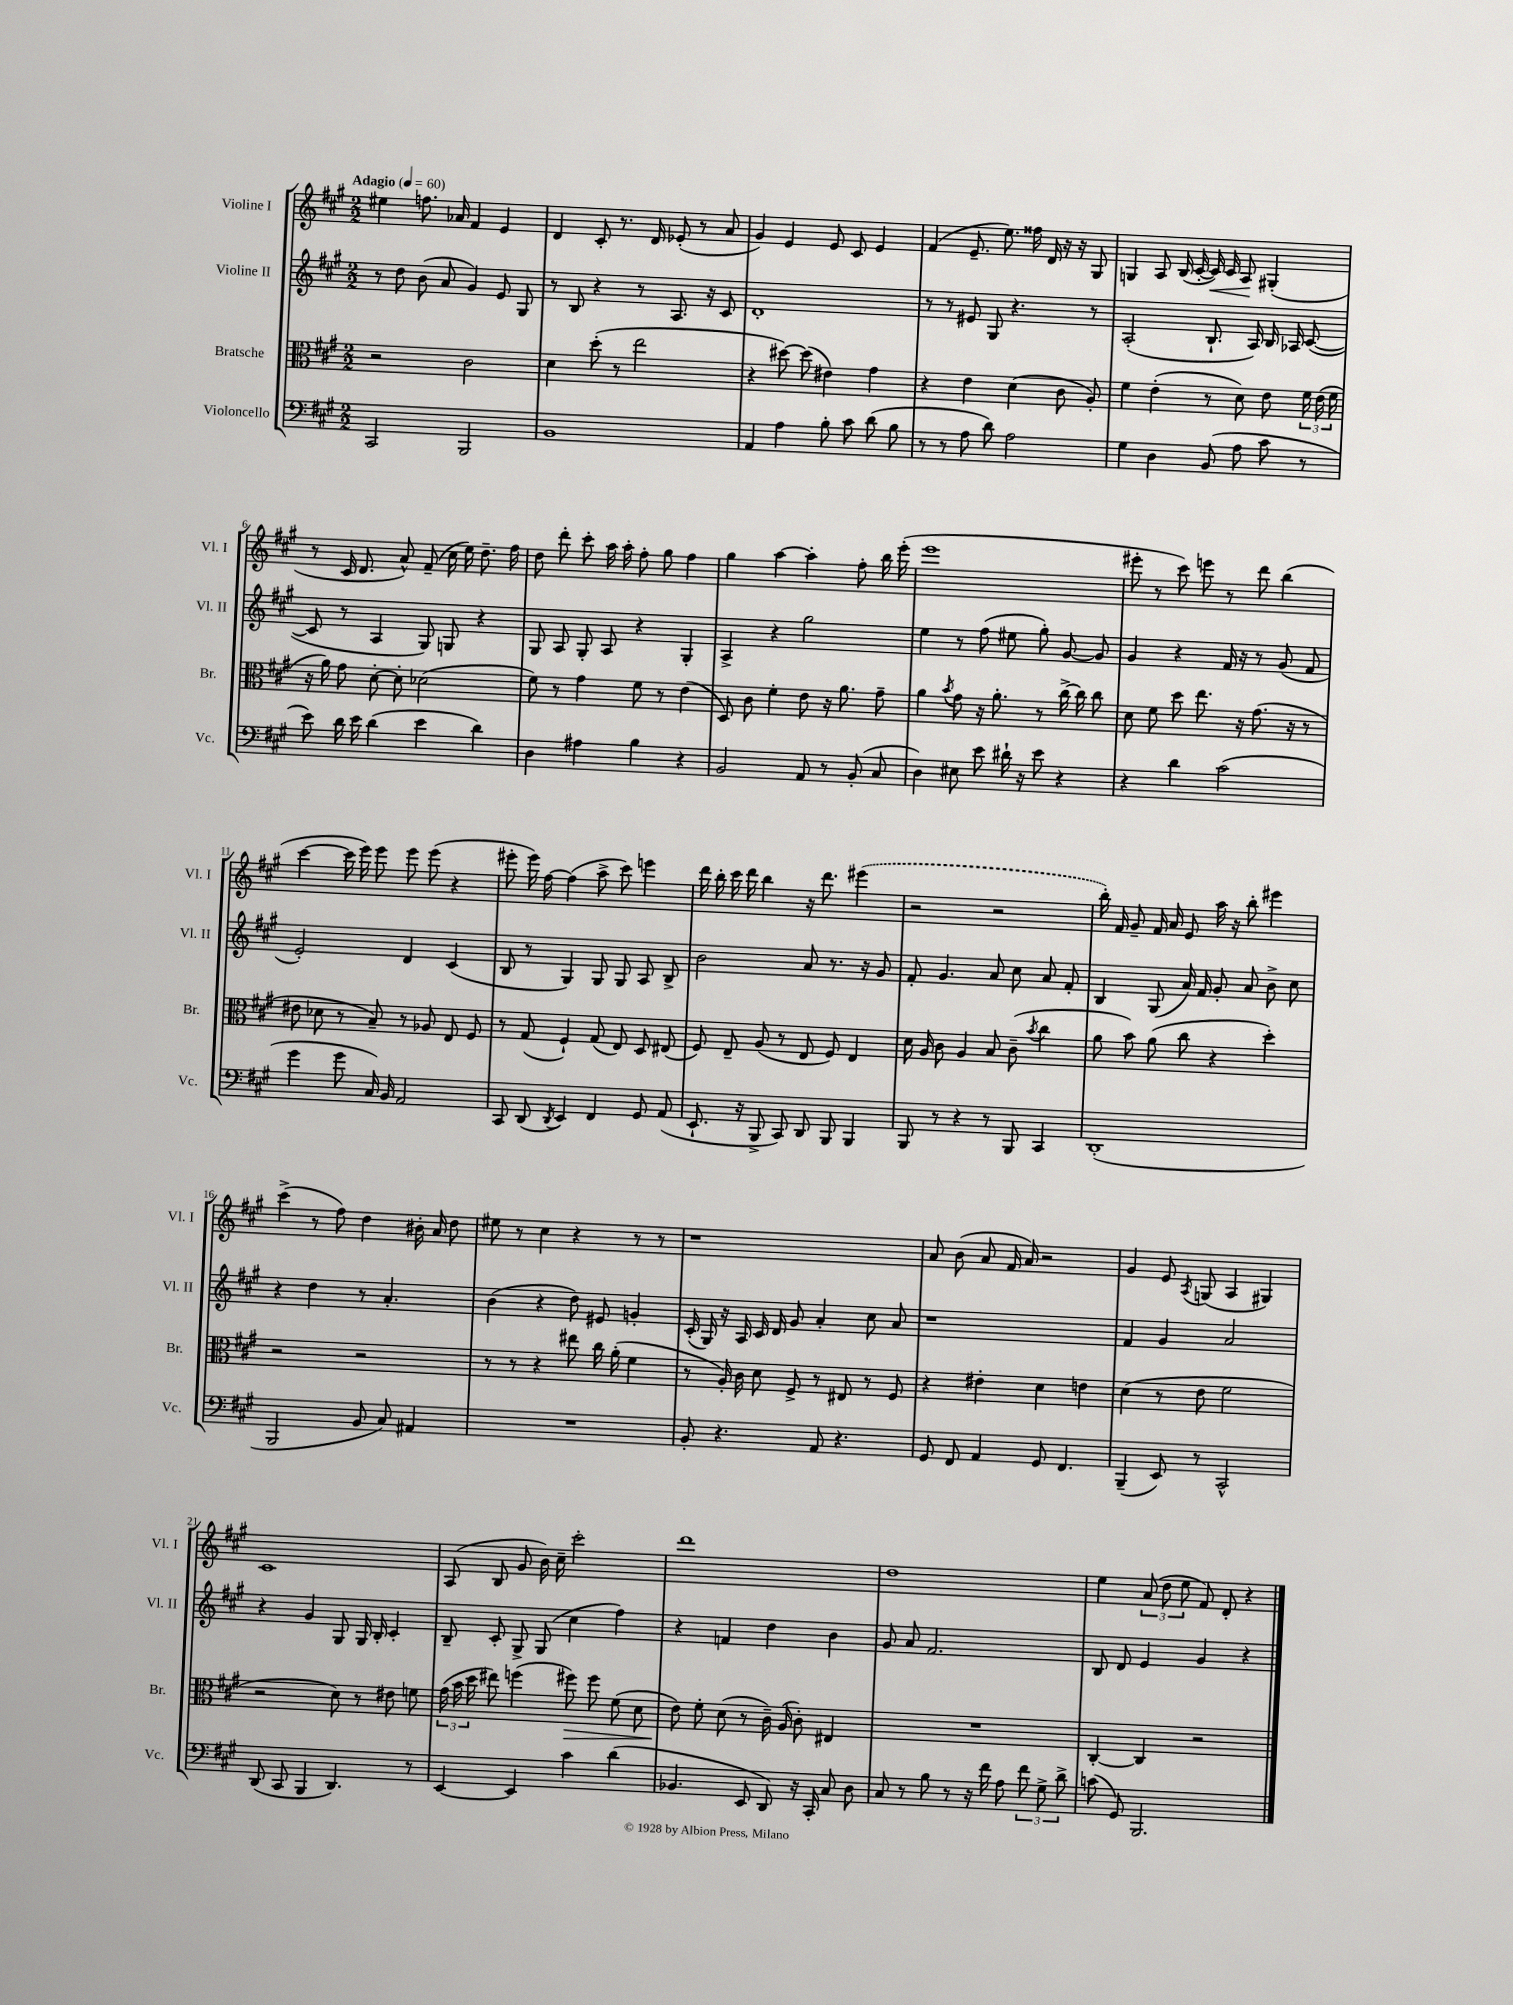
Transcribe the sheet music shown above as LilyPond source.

<<
\new StaffGroup <<
\new Staff = "s0" \with { instrumentName = "Violine I" shortInstrumentName = "Vl. I" } {
    \clef treble \key a \major \numericTimeSignature \time 2/2 \tempo "Adagio" 4 = 60
    \autoBeamOff eis''4 f''8. aes'16 fis'4 e'4 |
    d'4 cis'8-. r8. d'16 ees'8-.( r8 a'8 |
    gis'4) e'4 e'8 cis'8 e'4 |
    fis'4( e'8.-- e''8.) fisis''16 d'16 r16 r16 gis8 |
    g4 a8 b16( cis'16~-. cis'16\<) cis'16 a8\! gis4-.( |
    r8 cis'16 d'8. a'8-^) fis'8--( cis''16 e''16) d''8.-- fis''16 |
    d''8 d'''8-. cis'''8-. a''16 a''16-. fis''8-. gis''8 fis''4 |
    gis''4 a''4~ a''4-. fis''8-. b''16 e'''16-.( |
    e'''1 |
    eis'''8-. r8 cis'''8) e'''8 r8 d'''8 b''4( |
    cis'''4~ cis'''16 e'''16) e'''8 e'''8 e'''8( r4 |
    eis'''8-. eis'''16) fis''16~ fis''4( a''8-> cis'''8) e'''4 |
    d'''16 b''16-. cis'''16 d'''16 b''4 r16 d'''8. \once \slurDashed eis'''4( |
    r2 r2 |
    b''16-.) fis'16 gis'8-- fis'16 a'16 e'8 a''16 r16 b''8-. eis'''4 |
    cis'''4->( r8 fis''8) d''4 bis'16-. a'16 d''8 |
    eis''8 r8 cis''4 r4 r8 r8 |
    r1 |
    a'8 b'8( a'8 fis'16 a'16) r2 |
    gis'4 e'8 \acciaccatura { a8 } g8( a4 gis4) |
    cis'1 |
    a8( b8 gis'8 b'16) cis''16-- cis'''2-. |
    d'''1 |
    d''1 |
    e''4 \tuplet 3/2 { a'8( d''8 e''8 } fis'8) d'8-. r4 \bar "|." |
}
\new Staff = "s1" \with { instrumentName = "Violine II" shortInstrumentName = "Vl. II" } {
    \clef treble \key a \major \numericTimeSignature \time 2/2
    \autoBeamOff r8 d''8 b'8( a'8 gis'4) e'8 gis8 |
    r8 b8 r4 r8 a8. r16 cis'8 |
    d'1-. |
    r8 r8 eis'8 gis8 r4. r8 |
    a2-.( b8.-! a16) b16 aes16 cis'8~( |
    cis'8 r8 a4 gis8) g8 r4 |
    gis8 a8 gis8-. a8 r4 gis4-. |
    a4-> r4 gis''2 |
    e''4 r8 fis''8( eis''8 gis''8-.) gis'8~ gis'8 |
    gis'4 r4 fis'16 r16 r8 gis'8( fis'8 |
    e'2-.) d'4 cis'4( |
    b8 r8 gis4) gis8 gis8 a8 b8-> |
    b'2 a'8 r8. r16 gis'8 |
    fis'8-. gis'4. a'8 cis''8 a'8 fis'8-. |
    b4 gis8( a'16) fis'16 gis'8-. a'8 b'8-> cis''8 |
    r4 d''4 r8 a'4.-. |
    b'4( r4 d''8) eis'8 g'4-. |
    cis'16-.( gis16) r16 a16 cis'16 d'16 gis'8 a'4-. cis''8 a'8 |
    r1 |
    fis'4 gis'4 a'2 |
    r4 gis'4 gis8 gis16 b16-. cis'4-. |
    b8-- cis'8-. gis8-> gis8( cis''4 fis''4) |
    r4 f'4 d''4 b'4 |
    gis'8 a'8 fis'2. |
    b8 d'8 e'4 gis'4 r4 \bar "|." |
}
\new Staff = "s2" \with { instrumentName = "Bratsche" shortInstrumentName = "Br." } {
    \clef alto \key a \major \numericTimeSignature \time 2/2
    \autoBeamOff r2 cis'2 |
    d'4 d''8-.( r8 e''2 |
    r4 dis''8~) dis''8( eis'4) gis'4 |
    r4 e'4 d'4( cis'8 a8-.) |
    fis'4 e'4-.( r8 d'8) e'8 \tuplet 3/2 { fis'16 e'16( fis'16 } |
    r16 a'16) gis'8 d'8~-. d'8-. des'2( |
    fis'8) r8 gis'4 fis'8 r8 e'4( |
    d8) cis'8 fis'4-. e'8 r16 a'8. gis'8-- |
    a'4 \acciaccatura { b'8 } gis'8 r16 a'8.-. r8 cis''16~-> cis''16 cis''8 |
    d'8 fis'8 d''8 e''8. r16 gis'8.( r16 r8 |
    eis'8 des'8 r8 b8--) r8 aes8 e8 fis8 |
    r8 gis8( fis4-!) gis8( e8) d8 eis8( |
    fis8) e8-- a8( r8 e8 fis8) e4 |
    d'16 a16 cis'8 a4 b8 cis'8--( \acciaccatura { b'8 } cis''4 |
    a'8 b'8) a'8( cis''8 r4 d''4-.) |
    r2 r2 |
    r8 r8 r4 eis''8 cis''16 a'16-.( fis'4 |
    r8 a16-.) cis'16 d'8 fis8-> r8 eis8 r8 fis8 |
    r4 eis'4-. d'4 e'4 |
    d'4( r8 e'8 fis'2 |
    r2 d'8) r8 eis'8 f'8 |
    \tuplet 3/2 { gis'16( b'16 d''16 } eis''8) f''4( fis''8\>) fis''8 fis'8( d'8 |
    e'8\!) fis'8-. d'8( r8 cis'16--) a16( cis'8-.) eis4 |
    R1 |
    cis4~-. cis4 r2 \bar "|." |
}
\new Staff = "s3" \with { instrumentName = "Violoncello" shortInstrumentName = "Vc." } {
    \clef bass \key a \major \numericTimeSignature \time 2/2
    \autoBeamOff cis,2 b,,2 |
    b,1 |
    a,4 a4 b8-. cis'8 d'8( b8 |
    r8 r8 a8 d'8) a2 |
    gis4 d4 b,8( a8 cis'8 r8 |
    e'8) d'16 e'16 d'4( e'4 d'4) |
    d4 ais4 b4 r4 |
    b,2 a,8 r8 b,8-.( cis8 |
    d4) eis8 e'8 dis'16-! r16 e'8 r4 |
    r4 d'4 cis'2( |
    gis'4 gis'8 cis16) b,16 a,2 |
    cis,8 d,8( \acciaccatura { d,8 } e,4) fis,4 gis,8 a,8( |
    e,8.-! r16 b,,8-> cis,8) d,8 b,,8 b,,4 |
    b,,8 r8 r4 r8 b,,8 cis,4 |
    d,1-.( |
    b,,2 b,8 cis8) ais,4 |
    R1 |
    b,8-. r4. a,8 r4. |
    gis,8 fis,8 a,4 gis,8 fis,4. |
    b,,4--( e,8) r8 cis,2-^ |
    d,8( cis,8 b,,4 d,4.) r8 |
    e,4~ e,4 cis'4 d'4( |
    bes,4. e,8 d,8) r16 cis,16-. cis8 d8 |
    cis8 r8 b8 r8 r16 fis'16 a8 \tuplet 3/2 { fis'8 gis8-> d'8-> } |
    c'8( gis,8) b,,2. \bar "|." |
}
>>
>>
